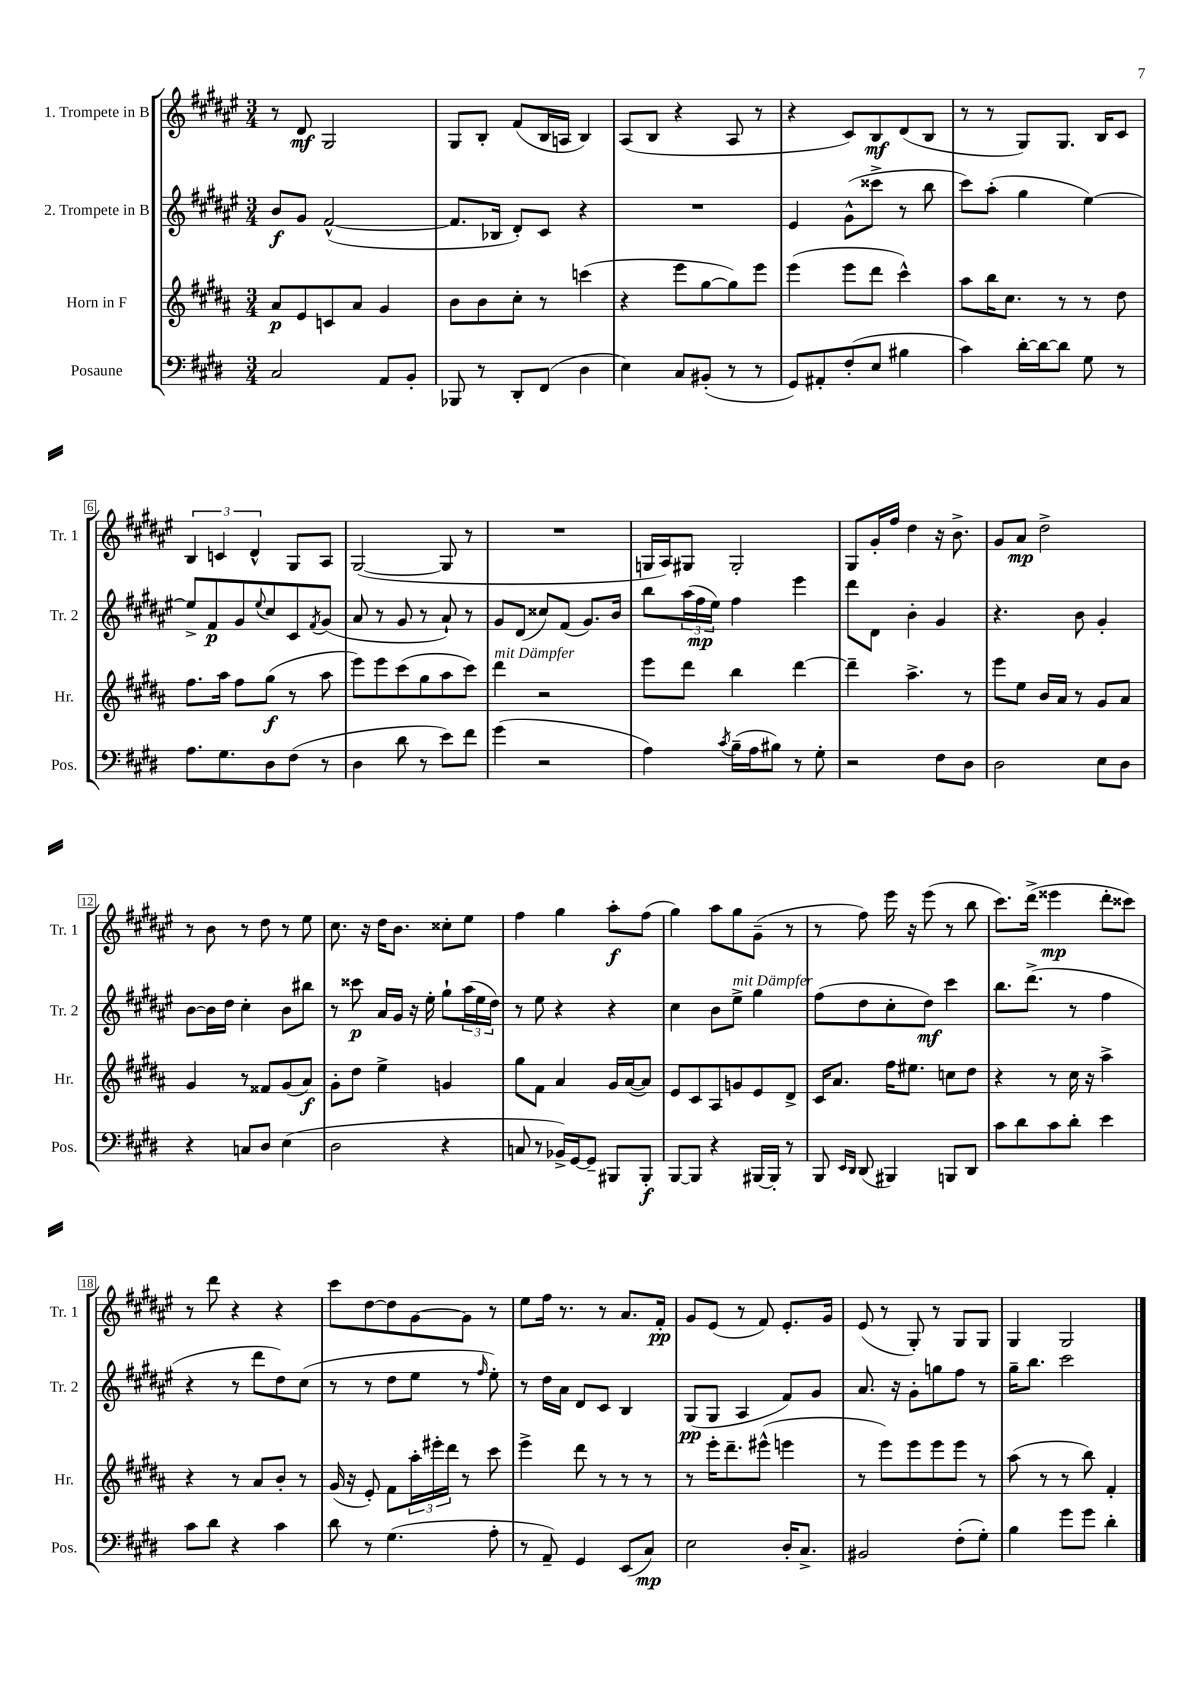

**kern	**dynam	**kern	**dynam	**kern	**dynam	**kern	**dynam
*part4	*part4	*part3	*part3	*part2	*part2	*part1	*part1
*staff4	*staff4	*staff3	*staff3	*staff2	*staff2	*staff1	*staff1
*I"Posaune	*	*I"Horn in F	*	*I"2. Trompete in B	*	*I"1. Trompete in B	*
*I'Pos.	*	*I'Hr.	*	*I'Tr. 2	*	*I'Tr. 1	*
*clefF4	*	*clefG2	*	*clefG2	*	*clefG2	*
*k[f#c#g#d#]	*	*k[f#c#g#d#a#]	*	*k[f#c#g#d#a#e#]	*	*k[f#c#g#d#a#e#]	*
*M3/4	*	*M3/4	*	*M3/4	*	*M3/4	*
=1	=1	=1	=1	=1	=1	=1	=1
2C#/	.	8a#/L	p	8b/L	f	8r	.
.	.	8e/	.	8g#/J	.	8d#/	mf
.	.	8cn/	.	([2f#^^/	.	2G#/	.
.	.	8a#/J	.	.	.	.	.
8AA/L	.	4g#/	.	.	.	.	.
8BB'/J	.	.	.	.	.	.	.
=2	=2	=2	=2	=2	=2	=2	=2
8BBB-X/	.	8b\L	.	8.f#/L]	.	8G#/L	.
8r	.	8b\	.	.	.	8B'/J	.
.	.	.	.	16B-X/Jk	.	.	.
8DD#'/L	.	8cc#'\J	.	8d#'/L)	.	(8f#/L	.
(8FF#/J	.	8r	.	8c#/J	.	16B/L	.
.	.	.	.	.	.	16An/JJ	.
4D#\	.	(4cccn\	.	4r	.	4B/)	.
=3	=3	=3	=3	=3	=3	=3	=3
4E\)	.	4r	.	2.r	.	(8A#/L	.
.	.	.	.	.	.	8B/J	.
8C#/L	.	8eee\L	.	.	.	4r	.
(8BB#X'/J	.	[8gg#\	.	.	.	.	.
8r	.	8gg#\])	.	.	.	8A#/	.
8r	.	8eee\J	.	.	.	8r	.
=4	=4	=4	=4	=4	=4	=4	=4
8GG#/L)	.	(4eee\	.	4e#/	.	4r	.
8AA#X'/	.	.	.	.	.	.	.
(8F#'/	.	8eee\L	.	(8g#^^\L	.	8c#/L)	.
8E/J	.	8ddd#\J	.	8ccc##X^\J	.	8B/	mf
4B#X\	.	4ccc#^^\)	.	8r	.	(8d#/	.
.	.	.	.	8bb\	.	8B/J	.
=5	=5	=5	=5	=5	=5	=5	=5
4c#\)	.	8aa#\L	.	8ccc#\L)	.	8r	.
.	.	16bb\K	.	(8aa#'\J	.	8r	.
.	.	8.cc#\J	.	.	.	.	.
[16d#'\LL	.	.	.	4gg#\	.	8G#/L)	.
16d#\J_	.	.	.	.	.	.	.
8d#\J]	.	8r	.	.	.	8.G#/J	.
8G#\	.	8r	.	[4ee#\)	.	.	.
.	.	.	.	.	.	16B/KL	.
8r	.	8dd#\	.	.	.	8c#/J	.
!!LO:LB:g=z
=6	=6	=6	=6	=6	=6	=6	=6
8.A\L	.	8.ff#\L	.	8ee#^/L]	.	6B/	.
.	.	.	.	8f#/	p	.	.
.	.	.	.	.	.	6cn/	.
8.G#\	.	16aa#\Jk	.	.	.	.	.
.	.	8ff#\L	.	8g#/	.	.	.
.	.	.	.	.	.	6d#^^/	.
.	.	.	.	8qqee#/	.	.	.
8D#\	.	(8gg#\J	f	8cc#/	.	.	.
(8F#\J	.	8r	.	8c#/	.	8G#/L	.
.	.	.	.	8qf#/	.	.	.
8r	.	8aa#\	.	(8g#/J	.	8A#/J	.
=7	=7	=7	=7	=7	=7	=7	=7
4D#\	.	8eee\L)	.	8a#/	.	([2G#/	.
.	.	8eee\	.	8r	.	.	.
8d#\	.	(8ccc#\	.	8g#/	.	.	.
8r	.	8gg#\	.	8r	.	.	.
8e\L)	.	8aa#\	.	8a#`/)	.	8G#/]	.
8f#\J	.	8ccc#\J)	.	8r	.	8r	.
=8	=8	=8	=8	=8	=8	=8	=8
!	!	!LO:TX:a:i:t=mit Dämpfer	!	!	!	!	!
(4g#\	.	4ddd#\	.	8g#/L	.	2.r	.
.	.	.	.	(8d#/J	.	.	.
2r	.	2r	.	8cc##X/L)	.	.	.
.	.	.	.	(8f#/J	.	.	.
.	.	.	.	8.g#/L)	.	.	.
.	.	.	.	16b/Jk	.	.	.
=9	=9	=9	=9	=9	=9	=9	=9
4A\)	.	8eee\L	.	8bb\L	.	16Gn/LL	.
.	.	.	.	.	.	16A#/J)	.
.	.	8ddd#\J	.	(24aa#\L	.	8G#X/J	.
.	.	.	.	24ff#\	mp	.	.
.	.	.	.	24ee#\JJ)	.	.	.
8qc#/	.	.	.	.	.	.	.
(16B~\LL	.	4bb\	.	4ff#\	.	2G#'/	.
16A\J	.	.	.	.	.	.	.
8B#X\J)	.	.	.	.	.	.	.
8r	.	[4ddd#\	.	4eee#\	.	.	.
8G#'\	.	.	.	.	.	.	.
=10	=10	=10	=10	=10	=10	=10	=10
2r	.	4ddd#~\]	.	8ddd#\L	.	8G#/L	.
.	.	.	.	8d#\J	.	16g#'/L	.
.	.	.	.	.	.	16ff#/JJ	.
.	.	4.aa#^\	.	4b'\	.	4dd#\	.
8F#\L	.	.	.	4g#/	.	16r	.
.	.	.	.	.	.	8.b^\	.
8D#\J	.	8r	.	.	.	.	.
=11	=11	=11	=11	=11	=11	=11	=11
2D#\	.	8eee\L	.	4.r	.	8g#/L	.
.	.	8ee\J	.	.	.	8a#/J	mp
.	.	16b/LL	.	.	.	2dd#^\	.
.	.	16a#/JJ	.	.	.	.	.
.	.	8r	.	8b\	.	.	.
8E\L	.	8g#/L	.	4g#'/	.	.	.
8D#\J	.	8a#/J	.	.	.	.	.
!!LO:LB:g=z
=12	=12	=12	=12	=12	=12	=12	=12
4r	.	4g#/	.	[8b\L	.	8r	.
.	.	.	.	16b\L]	.	8b\	.
.	.	.	.	16dd#\JJ	.	.	.
8Cn/L	.	8r	.	4cc#'\	.	8r	.
8D#/J	.	8f##X/L	.	.	.	8dd#\	.
(4E\	.	(8g#/	.	8b\L	.	8r	.
.	.	8a#/J)	f	8bb#X\J	.	8ee#\	.
=13	=13	=13	=13	=13	=13	=13	=13
2D#\	.	8g#'\L	.	8r	.	8.cc#\	.
.	.	8dd#\J	.	8ccc##X\	p	.	.
.	.	.	.	.	.	16r	.
.	.	4ee^\	.	16a#/LL	.	16dd#\KL	.
.	.	.	.	16g#/JJ	.	8.b\J	.
.	.	.	.	16r	.	.	.
.	.	.	.	16ee#'\	.	.	.
4r	.	4gn/	.	8gg#`\L	.	8cc##X'\L	.
.	.	.	.	(24aa#\L	.	8ee#\J	.
.	.	.	.	24ee#\	.	.	.
.	.	.	.	24dd#\JJ)	.	.	.
=14	=14	=14	=14	=14	=14	=14	=14
8Cn/	.	8gg#\L	.	8r	.	4ff#\	.
8r	.	8f#\J	.	8ee#\	.	.	.
16BB-X^/LL)	.	4a#/	.	4r	.	4gg#\	.
[16GG#/J	.	.	.	.	.	.	.
8GG#~/J]	.	.	.	.	.	.	.
8BBB#X/L	.	16g#/LL	.	4r	.	8aa#'\L	f
.	.	([16a#/J	.	.	.	.	.
8BBB#'/J	f	8a#/J])	.	.	.	(8ff#\J	.
=15	=15	=15	=15	=15	=15	=15	=15
[8BBB/L	.	8e/L	.	4cc#\	.	4gg#\)	.
8BBB/J]	.	8c#/	.	.	.	.	.
4r	.	8A#/	.	8b\L	.	8aa#\L	.
!	!	!	!	!LO:TX:a:i:t=mit Dämpfer	!	!	!
.	.	8gn/	.	8ee#^\J	.	8gg#\	.
[16BBB#X/LL	.	8e/	.	4gg#\	.	(8g#~\J	.
16BBB#'/JJ]	.	.	.	.	.	.	.
8r	.	8d#^/J	.	.	.	8r	.
=16	=16	=16	=16	=16	=16	=16	=16
8BBB/	.	16c#/KL	.	(8ff#\L	.	8r	.
.	.	8.a#/J	.	.	.	.	.
16qqEE/LL	.	.	.	.	.	.	.
16qqDD#/JJ	.	.	.	.	.	.	.
(8DD#/	.	.	.	8dd#\	.	8ff#\)	.
4BBB#X/)	.	16ff#\KL	.	8cc#'\	.	16eee#\	.
.	.	8.ee#X\J	.	.	.	16r	.
.	.	.	.	8dd#\J)	mf	(8eee#\	.
8BBBn/L	.	8ccn\L	.	4ccc#\	.	8r	.
8DD#/J	.	8dd#\J	.	.	.	8bb\	.
=17	=17	=17	=17	=17	=17	=17	=17
8c#\L	.	4r	.	8.bb\L	.	8.ccc#\L)	.
8d#\	.	.	.	.	.	.	.
.	.	.	.	(8.ddd#^\J	.	(16ddd#^\Jk	.
8c#\	.	8r	.	.	.	4eee##X\	mp
8d#'\J	.	16cc#\	.	8r	.	.	.
.	.	16r	.	.	.	.	.
4e\	.	4aa#^\	.	4ff#\	.	8ddd#'\L	.
.	.	.	.	.	.	8ccc##X\J)	.
!!LO:LB:g=z
=18	=18	=18	=18	=18	=18	=18	=18
8c#\L	.	4r	.	4r	.	8r	.
8d#\J	.	.	.	.	.	8ddd#\	.
4r	.	8r	.	8r	.	4r	.
.	.	8a#/L	.	8ddd#\L	.	.	.
4c#\	.	8b'/J	.	8dd#\)	.	4r	.
.	.	8r	.	(8cc#\J	.	.	.
=19	=19	=19	=19	=19	=19	=19	=19
8d#\	.	(16g#/	.	8r	.	8ccc#\L	.
.	.	16r	.	.	.	.	.
8r	.	8e'/)	.	8r	.	[8dd#\	.
(4.G#\	.	8f#\L	.	8dd#\L	.	8dd#\]	.
.	.	24aa#'\L	.	8ee#\J	.	[8g#\	.
.	.	24eee#X'\	.	.	.	.	.
.	.	24ddd#\JJ	.	.	.	.	.
.	.	8r	.	8r	.	8g#\J]	.
.	.	.	.	16qqff#/	.	.	.
8A'\	.	8ccc#\	.	8ee#'\)	.	8r	.
=20	=20	=20	=20	=20	=20	=20	=20
8r	.	4eee^\	.	8r	.	8ee#\L	.
8AA~/)	.	.	.	16dd#\LL	.	16ff#\Jk	.
.	.	.	.	16a#\JJ	.	8.r	.
4GG#/	.	8ddd#\	.	8d#/L	.	.	.
.	.	8r	.	8c#/J	.	8r	.
(8EE/L	.	8r	.	4B/	.	8.a#/L	.
8C#/J)	mp	8r	.	.	.	.	.
.	.	.	.	.	.	16f#'/Jk	pp
=21	=21	=21	=21	=21	=21	=21	=21
2E\	.	8r	.	(8G#/L	pp	8g#/L	.
.	.	16eee'\KL	.	8G#/J	.	(8e#/J	.
.	.	8.ddd#~\	.	.	.	.	.
.	.	.	.	4A#/	.	8r	.
.	.	(8eee#X^^\J	.	.	.	8f#/)	.
16D#'/KL	.	4eeen\	.	8f#/L)	.	8.e#'/L	.
8.C#^/J	.	.	.	.	.	.	.
.	.	.	.	8g#/J	.	.	.
.	.	.	.	.	.	16g#/Jk	.
=22	=22	=22	=22	=22	=22	=22	=22
2BB#X/	.	8r	.	8.a#/	.	(8e#/	.
.	.	8eee\L)	.	.	.	8r	.
.	.	.	.	16r	.	.	.
.	.	8eee\	.	8g#'\L	.	8G#'/)	.
.	.	8eee\	.	8ggn\	.	8r	.
(8F#'\L	.	8eee\J	.	8ff#\J	.	8G#/L	.
8G#'\J)	.	8r	.	8r	.	8G#/J	.
=23	=23	=23	=23	=23	=23	=23	=23
4B\	.	(8aa#\	.	16gg#~\KL	.	4G#/	.
.	.	.	.	8.bb\J	.	.	.
.	.	8r	.	.	.	.	.
8g#\L	.	8r	.	2ccc#\	.	2G#/	.
8g#\J	.	8bb\)	.	.	.	.	.
4d#'\	.	4f#'/	.	.	.	.	.
==	==	==	==	==	==	==	==
*-	*-	*-	*-	*-	*-	*-	*-
